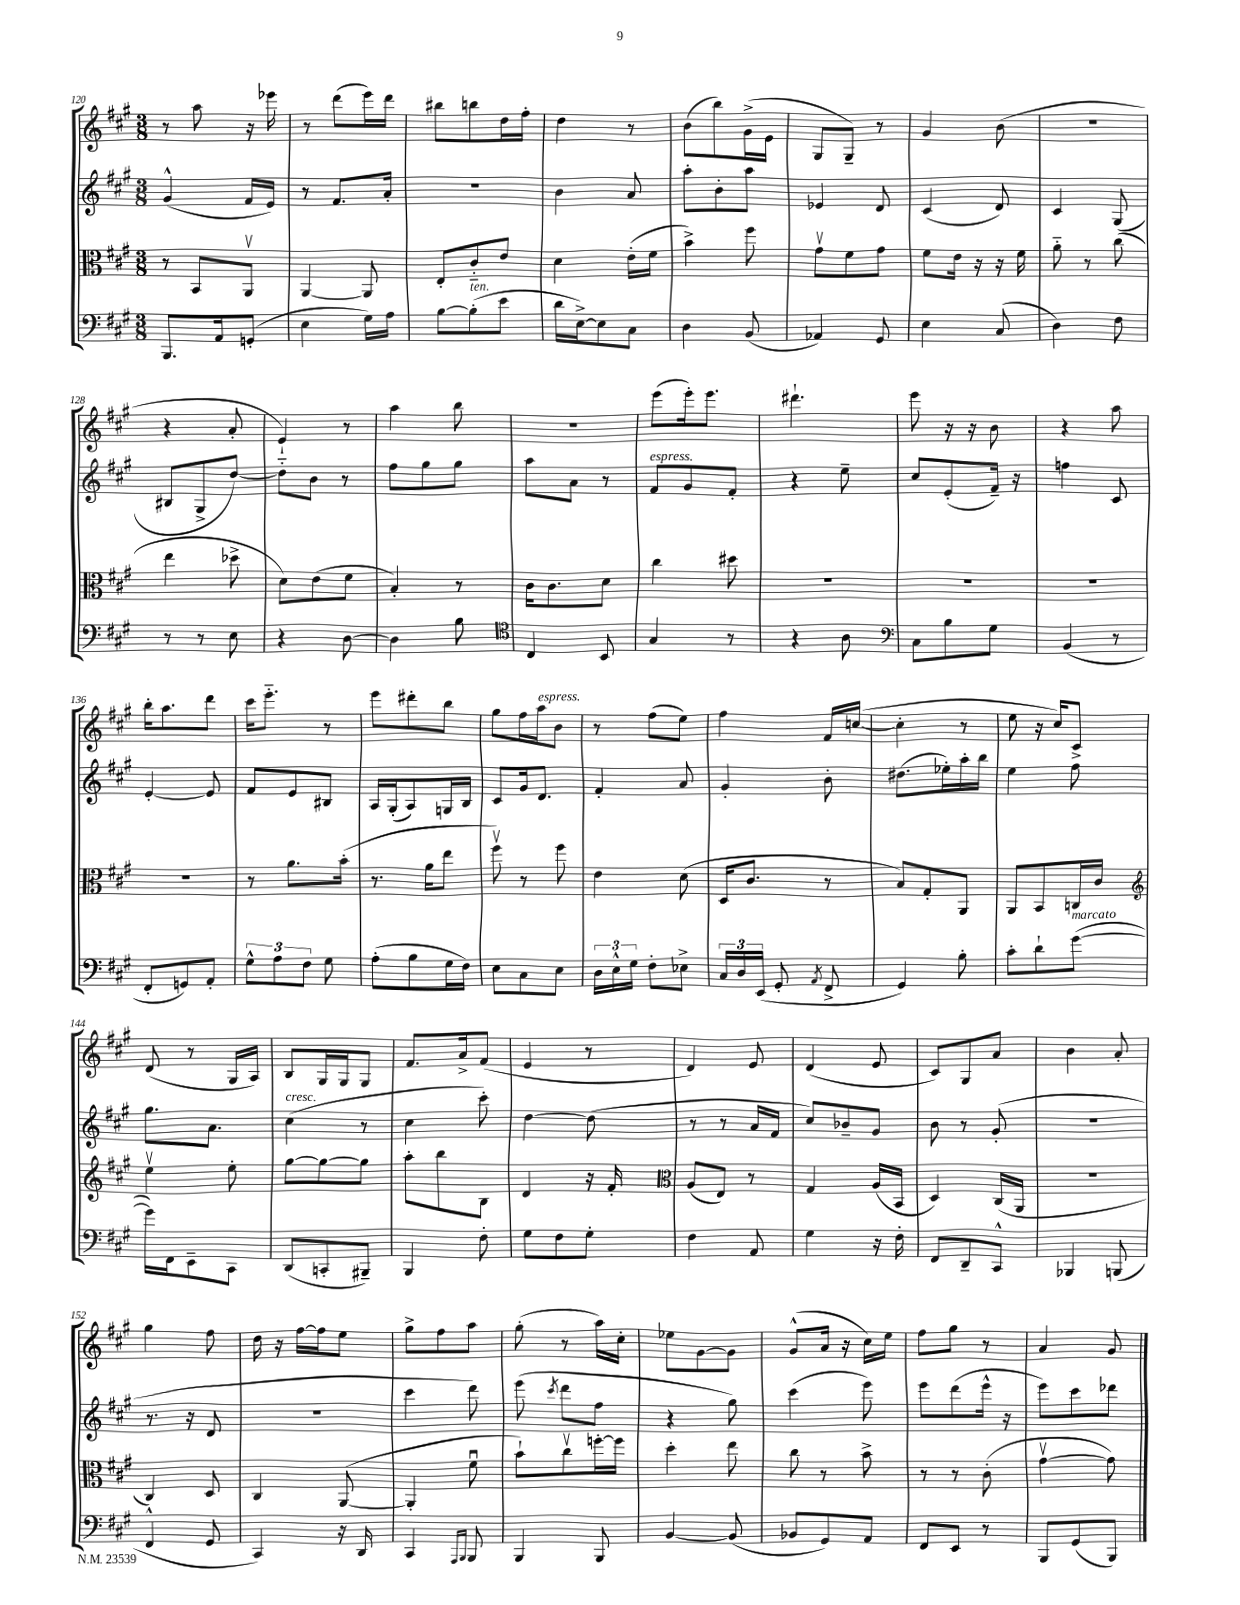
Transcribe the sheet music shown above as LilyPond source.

<<
\new StaffGroup <<
\new Staff = "s0" {
    \clef treble \key a \major \numericTimeSignature \time 3/8
    \autoBeamOff r8 a''8 r16 ees'''16 |
    r8 d'''8[( e'''16) d'''16] |
    bis''8[ b''8 d''16 fis''16]-. |
    d''4 r8 |
    b'8[( b''8) gis'16->( e'16] |
    gis8[ gis8]--) r8 |
    gis'4 b'8( |
    R4. |
    r4 a'8-. |
    e'4-!) r8 |
    a''4 b''8 |
    R4. |
    e'''8[( e'''16-.) e'''8.] |
    dis'''4.-! |
    e'''8 r16 r16 b'8 |
    r4 a''8 |
    b''16[-. a''8. d'''8] |
    cis'''16[ e'''8.]-_ r8 |
    e'''8[ dis'''8-. b''8] |
    gis''8[ fis''16 a''16^\markup { \italic "espress." } b'8] |
    r8 fis''8[( e''8]) |
    fis''4 fis'16[ c''16]~( |
    c''4-. r8 |
    e''8 r16 cis''16[) cis'8]-> |
    d'8( r8 gis16[ a16]) |
    b8[ gis16 gis16 gis8] |
    fis'8.[ a'16-> fis'8]( |
    e'4 r8 |
    d'4) e'8 |
    d'4( e'8 |
    cis'8[) gis8 a'8] |
    b'4 a'8-. |
    gis''4 fis''8 |
    d''16 r16 fis''16[~ fis''16 e''8] |
    gis''8[-> fis''8 a''8] |
    gis''8-.( r8 a''16[) cis''16]-. |
    ees''8[ gis'8~ gis'8] |
    gis'8[-^( a'16] r16 cis''16[) e''16] |
    fis''8[ gis''8] r8 |
    a'4 gis'8 \bar "|." |
}
\new Staff = "s1" {
    \clef treble \key a \major \numericTimeSignature \time 3/8
    \autoBeamOff gis'4-^( fis'16[ e'16]) |
    r8 fis'8.[ a'16]-. |
    R4. |
    b'4 a'8 |
    a''8[-. b'8-. a''8] |
    ees'4 d'8 |
    cis'4( d'8) |
    cis'4 gis8( |
    bis8[ gis8-> d''8]~) |
    d''8[-_ b'8] r8 |
    fis''8[ gis''8 gis''8] |
    a''8[ a'8] r8 |
    fis'8[^\markup { \italic "espress." } gis'8 fis'8]-. |
    r4 e''8-- |
    cis''8[ e'8-.( fis'16]--) r16 |
    f''4 cis'8 |
    e'4~-. e'8 |
    fis'8[ e'8 bis8] |
    a16[ gis16-.( a8) g16 b16] |
    cis'8[ gis'16 d'8.] |
    fis'4-. a'8 |
    gis'4-. b'8-. |
    dis''8.[( ees''16-.) a''16-. b''16] |
    e''4 fis''8 |
    gis''8.[ a'8.] |
    cis''4^\markup { \italic "cresc." }( r8 |
    cis''4 cis'''8-.) |
    d''4~ d''8( |
    r8 r8 a'16[ fis'16] |
    cis''8[) bes'8-- gis'8] |
    b'8 r8 gis'8-.( |
    R4. |
    r8. r16 d'8 |
    R4. |
    cis'''4 d'''8) |
    e'''8( \acciaccatura { cis'''8 } d'''8[ fis''8] |
    r4 gis''8) |
    cis'''4( e'''8) |
    e'''8[ d'''8( e'''16]-^ r16 |
    e'''8[) cis'''8 des'''8] \bar "|." |
}
\new Staff = "s2" {
    \clef alto \key a \major \numericTimeSignature \time 3/8
    \autoBeamOff r8 b,8[ a,8]\upbow |
    a,4~ a,8 |
    e8[-. cis'8-_ e'8] |
    d'4 e'16[-.( fis'16] |
    b'4->) fis''8 |
    gis'8[\upbow fis'8 gis'8] |
    fis'8[ e'16] r16 r16 fis'16 |
    a'8-_ r8 cis''8( |
    e''4 des''8-> |
    d'8[) e'8( fis'8] |
    b4-.) r8 |
    cis'16[ cis'8. d'8] |
    cis''4 dis''8 |
    R4. |
    R4. |
    R4. |
    R4. |
    r8 a'8.[ b'16]-.( |
    r8. a'16[ e''8] |
    fis''8\upbow) r8 fis''8 |
    e'4 d'8( |
    d16[ cis'8.] r8 |
    b8[) gis8-. a,8] |
    a,8[ b,8 c16 cis'16] |
    \clef treble e''4\upbow e''8-. |
    gis''8[~ gis''8~ gis''8] |
    a''8[-. b''8 b8] |
    d'4 r16 fis'16-. |
    \clef alto a8[( e8]) r8 |
    gis4 a16[( b,16] |
    d4) cis16[( a,16] |
    R4. |
    cis4) d8 |
    cis4 a,8~( |
    a,4-. fis'8\downbow |
    b'8[-!) cis''8\upbow f''16~-. f''16] |
    d''4-. e''8 |
    cis''8 r8 b'8-> |
    r8 r8 cis'8-.( |
    gis'4~\upbow gis'8) \bar "|." |
}
\new Staff = "s3" {
    \clef bass \key a \major \numericTimeSignature \time 3/8
    \autoBeamOff b,,8.[ a,16 g,8]-.( |
    e4 gis16[) a16] |
    b8[~ b8-.^\markup { \italic "ten." }( e'8] |
    d'16[ e16~->) e8 cis8] |
    d4 b,8( |
    aes,4) gis,8 |
    e4 cis8( |
    d4) fis8 |
    r8 r8 e8 |
    r4 d8~ |
    d4 b8 |
    \clef tenor cis4 b,8 |
    gis4 r8 |
    r4 a8 |
    \clef bass cis8[ b8 gis8] |
    b,4( r8 |
    fis,8[-. g,8) a,8]-. |
    \tuplet 3/2 { gis8[-^ a8 fis8] } gis8 |
    a8[-.( b8 gis16 fis16]) |
    e8[ cis8 e8] |
    \tuplet 3/2 { d16[ e16-^ gis16] } fis8[-. ees8]-> |
    \tuplet 3/2 { cis16[ d16 e,16]( } gis,8-. \acciaccatura { a,8 } fis,8-> |
    gis,4) b8-. |
    cis'8[-. d'8-! gis'8]~^\markup { \italic "marcato" }( |
    gis'16[) fis,16 e,8-- cis,8] |
    d,8[( c,8-. bis,,8]--) |
    b,,4 fis8-. |
    gis8[ fis8 gis8]-. |
    fis4 a,8 |
    gis4 r16 fis16-. |
    fis,8[ d,8-- cis,8]-^ |
    bes,,4 b,,8( |
    fis,4-^ gis,8 |
    cis,4) r16 d,16 |
    cis,4 \grace { a,,16[ b,,16] } b,,8 |
    b,,4 b,,8 |
    b,4~ b,8( |
    bes,8[ gis,8) a,8] |
    fis,8[ e,8] r8 |
    b,,8[ gis,8( b,,8]) \bar "|." |
}
>>
>>
\layout { \context { \Score currentBarNumber = #120 } }
